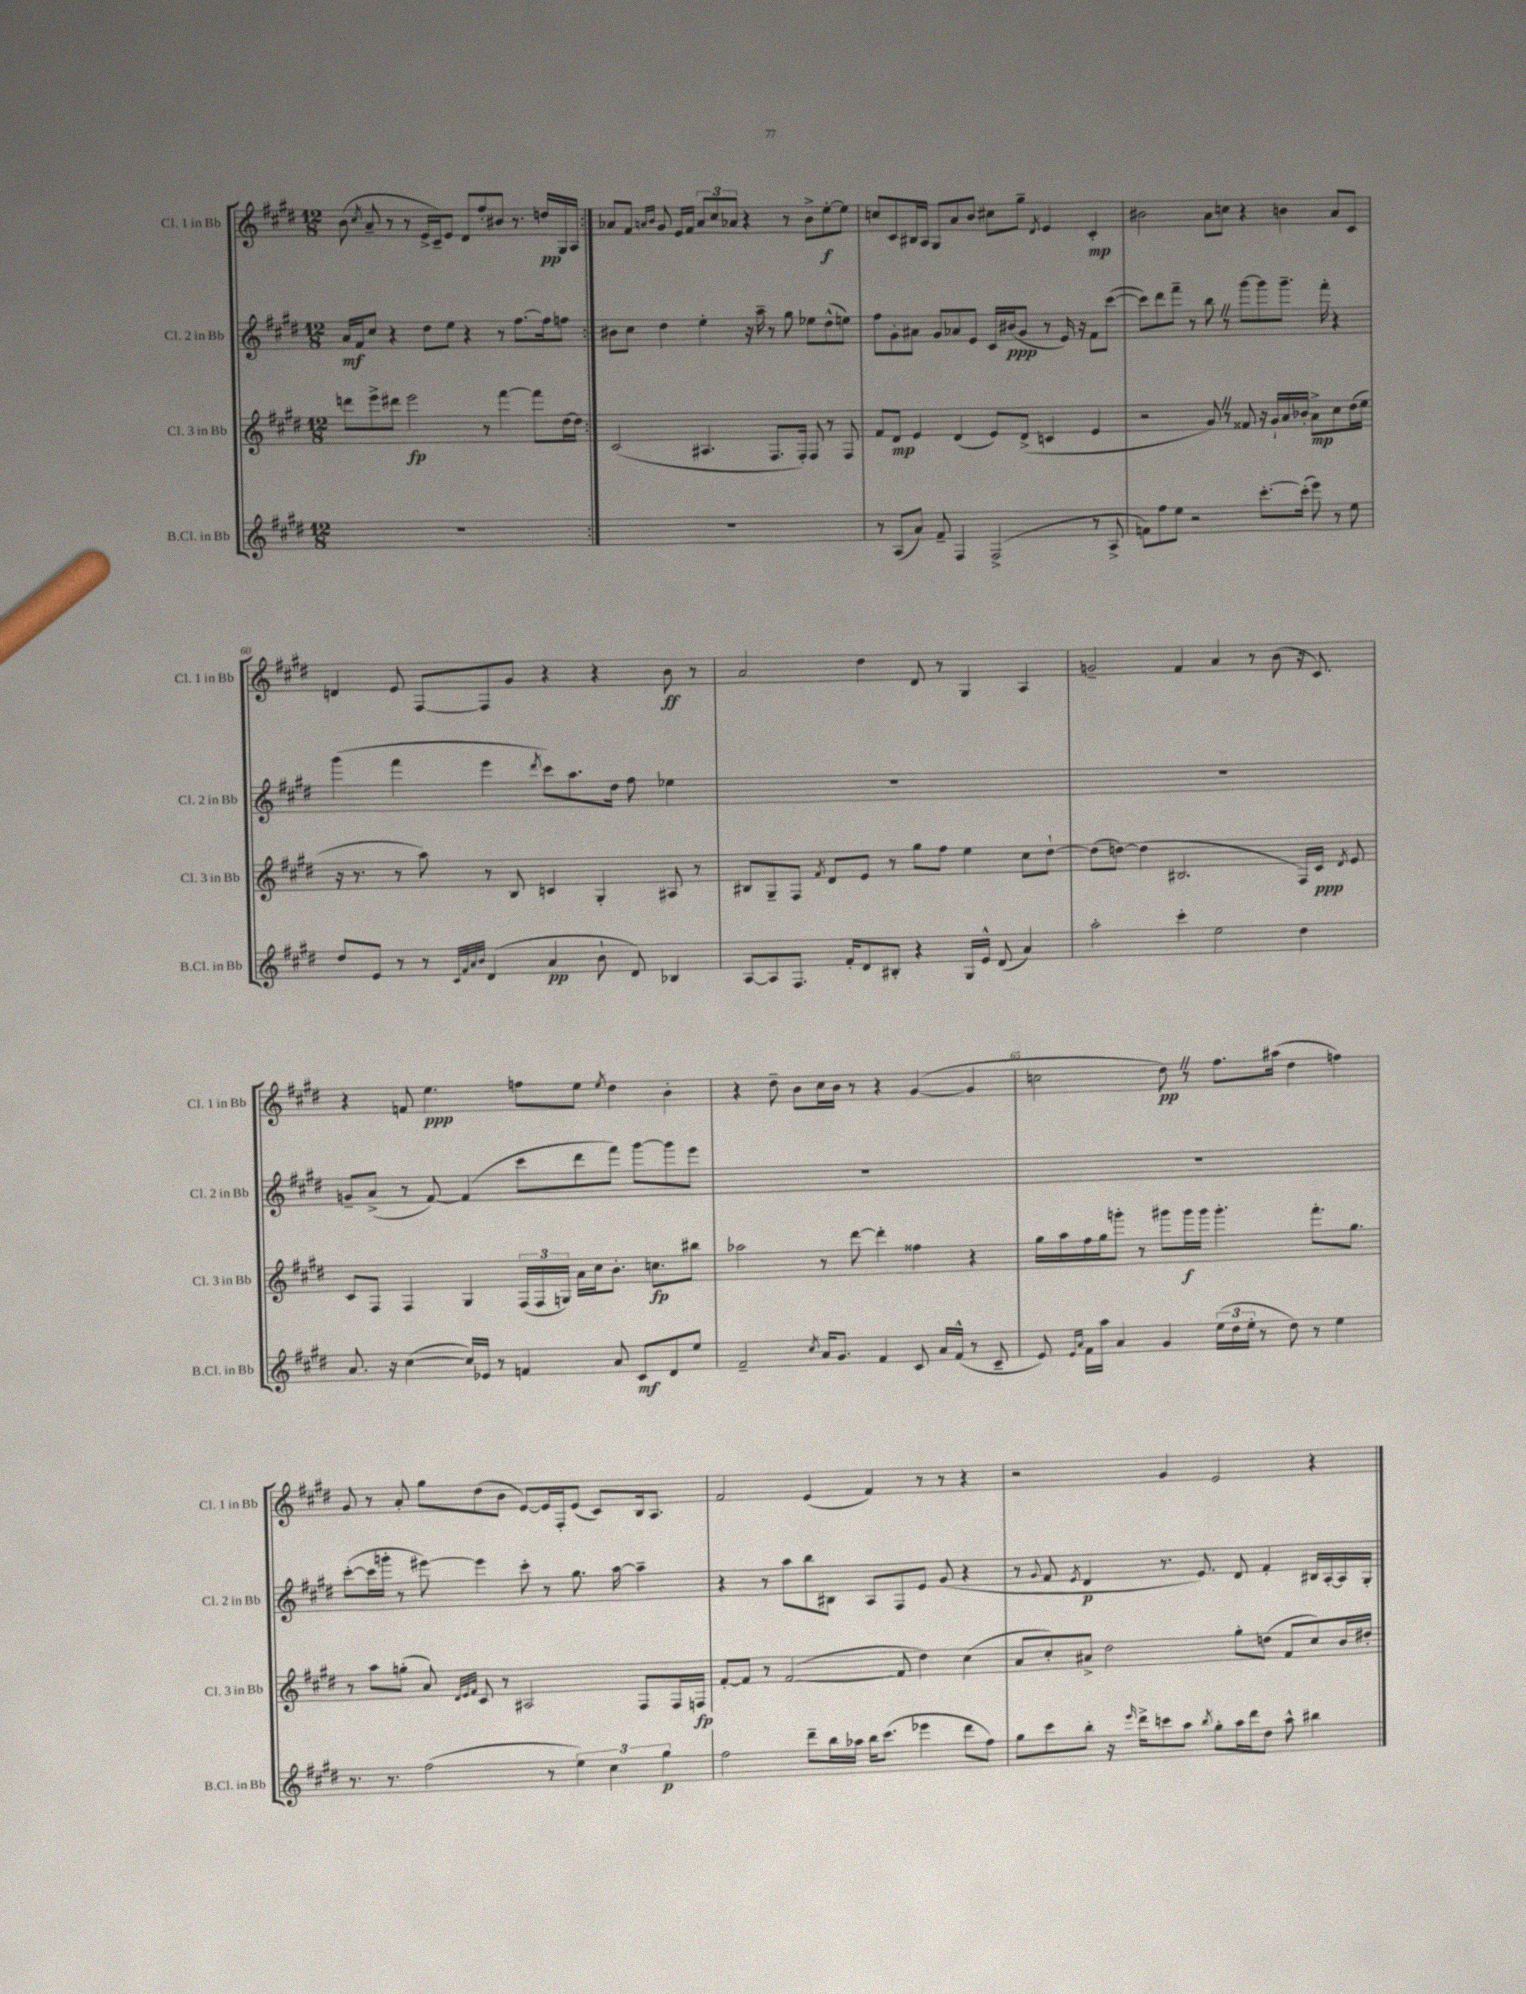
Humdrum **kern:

**kern	**dynam	**kern	**dynam	**kern	**dynam	**kern	**dynam
*part4	*part4	*part3	*part3	*part2	*part2	*part1	*part1
*staff4	*staff4	*staff3	*staff3	*staff2	*staff2	*staff1	*staff1
*I"B.Cl. in Bb	*	*I"Cl. 3 in Bb	*	*I"Cl. 2 in Bb	*	*I"Cl. 1 in Bb	*
*I'B.Cl. in Bb	*	*I'Cl. 3 in Bb	*	*I'Cl. 2 in Bb	*	*I'Cl. 1 in Bb	*
*clefG2	*	*clefG2	*	*clefG2	*	*clefG2	*
*k[f#c#g#d#]	*	*k[f#c#g#d#]	*	*k[f#c#g#d#]	*	*k[f#c#g#d#]	*
*M12/8	*	*M12/8	*	*M12/8	*	*M12/8	*
=56	=56	=56	=56	=56	=56	=56	=56
1.r	.	8dddn\L	.	16a/LL	mf	(8b\	.
.	.	.	.	16f#/J	.	.	.
.	.	.	.	.	.	8qcc#/	.
.	.	8eee^\	.	8cc#/J	.	8a~/	.
.	.	8ddd#X\J	.	4r	.	8r	.
.	.	2eee\	fp	.	.	8r	.
.	.	.	.	8dd#\L	.	16e^/LL	.
.	.	.	.	.	.	16c#~/J)	.
.	.	.	.	8ee\J	.	8e/J	.
.	.	.	.	4r	.	8d#/L	.
.	.	8r	.	.	.	8ff#'/	.
.	.	[4fff#\	.	8r	.	8b#X/J	.
.	.	.	.	[8.ff#\L	.	8.r	.
.	.	8fff#\L]	.	.	.	.	.
.	.	.	.	16ff#\k]	.	16ddn/LL	pp
.	.	[16dd#\L	.	8ffn\J	.	16G#/	.
.	.	16dd#\JJ]	.	.	.	16A/JJ	.
=57:|!	=57:|!	=57:|!	=57:|!	=57:|!	=57:|!	=57:|!	=57:|!
1.r	.	(2c#/	.	8b#X\L	.	8a-X/L	.
.	.	.	.	8cc#\J	.	8f#/J	.
.	.	.	.	.	.	16qqan/LL	.
.	.	.	.	.	.	16qqb/JJ	.
.	.	.	.	4dd#\	.	8g#/	.
.	.	.	.	.	.	16e/LL	.
.	.	.	.	.	.	16f#/JJ	.
.	.	4.A#X/	.	4ee'\	.	12a/L	.
.	.	.	.	.	.	12cc#/	.
.	.	.	.	.	.	12a-X/J	.
.	.	.	.	16r	.	4r	.
.	.	.	.	16aa~\	.	.	.
.	.	8.F#/L	.	8r	.	.	.
.	.	.	.	8gg#\	.	8r	.
.	.	16F#'/Jk)	.	.	.	.	.
.	.	8F#/	.	8ee-X\L	.	8b^\L	.
.	.	8r	.	(8dd#^^\	.	[8ee'\	f
.	.	8F#/	.	8een\J)	.	8ee\J]	.
=58	=58	=58	=58	=58	=58	=58	=58
8r	.	8f#/L	.	8ff#\L	.	8ccn/L	.
(8A/L	.	8d#/J	mp	8g#'\	.	8c#/	.
8a/J)	.	4e/	.	8a#X\J	.	16B#X/L	.
.	.	.	.	.	.	16A/JJ	.
8f#~/	.	.	.	8g#/L	.	8G#/L	.
4F#/	.	(4d#/	.	8a-X/	.	8a/	.
.	.	.	.	8e/J	.	8b/J	.
(2F#^/	.	8e/L)	.	16c#/LL	.	8cc#X\L	.
.	.	.	.	(16b#X/J	ppp	.	.
.	.	(8d#^/J	.	8g#/J	.	8gg#~\J	.
.	.	.	.	.	.	8qd#/	.
.	.	4cn/	.	8r	.	4e/	.
.	.	.	.	16e/)	.	.	.
.	.	.	.	16r	.	.	.
8r	.	4e/	.	8f#\L	.	4c#'/	mp
8A^/	.	.	.	([8ccc#\J	.	.	.
=59	=59	=59	=59	=59	=59	=59	=59
8fn\L)	.	2r	.	8ccc#\L])	.	2b#X\	.
8ff#\	.	.	.	8ddd#\	.	.	.
8ee\J	.	.	.	8fff#~\J	.	.	.
2r	.	.	.	8r	.	.	.
.	.	8g#Z/)	.	8bbZ\	.	8a\L	.
.	.	8r	.	8r	.	8ccn\J	.
.	.	8f##X/	.	[8ggg#\L	.	4r	.
[8.ccc#'\L	.	16r	.	8ggg#\]	.	.	.
.	.	16g#`/LL	.	.	.	.	.
.	.	16a/	.	8.ggg#~\J	.	4bn\	.
(16ccc#'\Jk]	.	16b-X'/JJ	.	.	.	.	.
8eee\)	.	8a^\L	mp	.	.	.	.
.	.	.	.	16fff#'\	.	.	.
8r	.	8cc#\	.	4r	.	8a/L	.
8ee\	.	(16dd#\L	.	.	.	8c#/J	.
.	.	16ee\JJ	.	.	.	.	.
!!LO:LB:g=z
=60	=60	=60	=60	=60	=60	=60	=60
8dd#/L	.	16r	.	(4ggg#\	.	4dn/	.
.	.	8.r	.	.	.	.	.
8e/J	.	.	.	.	.	.	.
8r	.	8r	.	4fff#\	.	8e/	.
8r	.	8aa\)	.	.	.	[8F#/L	.
32qqc#/LLL	.	.	.	.	.	.	.
32qqf#/	.	.	.	.	.	.	.
32qqa/	.	.	.	.	.	.	.
32qqb/JJJ	.	.	.	.	.	.	.
(4d#/	.	8r	.	4eee\	.	8F#/]	.
.	.	8B/	.	.	.	8g#/J	.
.	.	.	.	8qddd#/	.	.	.
4a/	pp	4cn/	.	8ccc#\L)	.	4r	.
.	.	.	.	8.aa\	.	.	.
8b`\	.	4G#'/	.	.	.	4r	.
.	.	.	.	16dd#\Jk	.	.	.
8d#/)	.	.	.	8ff#\	.	.	.
4B-X/	.	8A#X/	.	4ee-X\	.	8b\	ff
.	.	8r	.	.	.	8r	.
=61	=61	=61	=61	=61	=61	=61	=61
[8A/L	.	8B#X/L	.	1.r	.	2a/	.
8A/]	.	8G#~/	.	.	.	.	.
8.F#/J	.	8F#/J	.	.	.	.	.
.	.	8qf#/	.	.	.	.	.
.	.	8d#/L	.	.	.	.	.
16f#'/KL	.	.	.	.	.	.	.
8d#/	.	8e/J	.	.	.	4dd#\	.
8B#X'/J	.	8r	.	.	.	.	.
4r	.	8gg#\L	.	.	.	8d#/	.
.	.	8ff#\J	.	.	.	8r	.
16G#/LL	.	4ee\	.	.	.	4G#/	.
16e^^/JJ	.	.	.	.	.	.	.
(8d#/	.	.	.	.	.	.	.
4a/)	.	8cc#\L	.	.	.	4A/	.
.	.	[8dd#`\J	.	.	.	.	.
=62	=62	=62	=62	=62	=62	=62	=62
2aa'\	.	(8dd#\L]	.	1.r	.	2gn~/	.
.	.	[8ddn\J)	.	.	.	.	.
.	.	(4dd\]	.	.	.	.	.
4ccc#'\	.	2.B#X/	.	.	.	4f#/	.
2ee\	.	.	.	.	.	4a/	.
.	.	.	.	.	.	8r	.
.	.	.	.	.	.	(8b\	.
4dd#\	.	16F#/LL)	.	.	.	16r	.
.	.	16c#/JJ	ppp	.	.	8.c#/)	.
.	.	8qd#/	.	.	.	.	.
.	.	8e/	.	.	.	.	.
!!LO:LB:g=z
=63	=63	=63	=63	=63	=63	=63	=63
8.a/	.	8c#/L	.	8gn~/L	.	4r	.
.	.	8F#/J	.	(8a^/J	.	.	.
16r	.	.	.	.	.	.	.
([4cc#\	.	4F#/	.	8r	.	8fn/	.
.	.	.	.	[8f#/)	.	4.ee\	ppp
16cc#/LL])	.	4G#/	.	(4f#/]	.	.	.
16e-X/JJ	.	.	.	.	.	.	.
8r	.	.	.	.	.	.	.
4fn/	.	(24F#/LL	.	8ccc#\L	.	8ffn\L	.
.	.	24F#/	.	.	.	.	.
.	.	24Gn/JJ)	.	.	.	.	.
.	.	16a\LL	.	8ddd#\	.	8ee\J	.
.	.	16cc#\J	.	.	.	.	.
.	.	.	.	.	.	8qee/	.
8a/	.	8.b'\J	.	8fff#\J)	.	4dd#\	.
8c#/L	mf	.	.	[8ggg#\L	.	.	.
.	.	8.ccn\L	fp	.	.	.	.
8d#/	.	.	.	8ggg#\]	.	4b'\	.
8ee/J	.	8bb#X\J	.	8eee\J	.	.	.
=64	=64	=64	=64	=64	=64	=64	=64
2f#~/	.	2aa-X\	.	1.r	.	4r	.
.	.	.	.	.	.	8dd#~\	.
.	.	.	.	.	.	8b\L	.
8qcc#/	.	.	.	.	.	.	.
16a/KL	.	8r	.	.	.	16cc#\L	.
8.g#/J	.	.	.	.	.	16b\JJ	.
.	.	[8ddd#\	.	.	.	8r	.
4f#/	.	4ddd#'\]	.	.	.	4r	.
8c#/	.	4ff##X\	.	.	.	([4g#/	.
16a/LL	.	.	.	.	.	.	.
(16f#^^/JJ	.	.	.	.	.	.	.
8r	.	4r	.	.	.	4g#/]	.
8c#~/	.	.	.	.	.	.	.
=65	=65	=65	=65	=65	=65	=65	=65
8e/)	.	16gg#\LL	.	1.r	.	2ccn\	.
.	.	16aa\	.	.	.	.	.
16qqe/LL	.	.	.	.	.	.	.
16qqa/JJ	.	.	.	.	.	.	.
16f#\LL	.	16ff#\	.	.	.	.	.
16aa\JJ	.	16gg#\J	.	.	.	.	.
4a/	.	8gggn'\J	.	.	.	.	.
.	.	8r	.	.	.	.	.
4g#/	.	8ggg#X\L	.	.	.	8dd#Z\)	pp
.	.	16ggg#\L	f	.	.	8r	.
.	.	16ggg#\JJ	.	.	.	.	.
(24ee\LL	.	4.ggg#'\	.	.	.	8.ff#\L	.
24dd#\	.	.	.	.	.	.	.
24ee'\JJ	.	.	.	.	.	.	.
8r	.	.	.	.	.	.	.
.	.	.	.	.	.	(16aa#X\Jk	.
8dd#\)	.	.	.	.	.	4dd#\	.
8r	.	8.fff#'\L	.	.	.	.	.
4ee\	.	.	.	.	.	4ffn\)	.
.	.	8.gg#\J	.	.	.	.	.
!!LO:LB:g=z
=66	=66	=66	=66	=66	=66	=66	=66
8.r	.	8r	.	([8ccc#'\L	.	8g#/	.
.	.	8aa\L	.	16ccc#\L]	.	8r	.
8.r	.	.	.	16gggn'\JJ	.	.	.
.	.	(8ggn'\J	.	8r	.	8a'/	.
(2ff#\	.	8a/)	.	[8eee#X\)	.	8gg#\L	.
.	.	32qqd#/LLL	.	.	.	.	.
.	.	32qqe/	.	.	.	.	.
.	.	32qqf#/JJJ	.	.	.	.	.
.	.	8c#/	.	4eee#\]	.	(8dd#\	.
.	.	8r	.	.	.	8b\J	.
.	.	2A#X/	.	8ccc#'\	.	[8e/L)	.
8r	.	.	.	8r	.	16e/L]	.
.	.	.	.	.	.	16F#'/J	.
6ee\)	.	.	.	8.gg#\	.	(8e/J	.
.	.	.	.	.	.	8c#/L)	.
6cc#\	.	.	.	.	.	.	.
.	.	.	.	[16aa\	.	.	.
.	.	8F#/L	.	4aa~\]	.	16B/k	.
.	.	.	.	.	.	8.A/J	.
6gg#\	p	.	.	.	.	.	.
.	.	16F#/L	.	.	.	.	.
.	.	16Fn/JJ	fp	.	.	.	.
=67	=67	=67	=67	=67	=67	=67	=67
2ff#\	.	[8f#'/L	.	4r	.	2f#/	.
.	.	8f#/J]	.	.	.	.	.
.	.	8r	.	8r	.	.	.
.	.	([2f#/	.	8aa\L	.	.	.
8ddd#~\L	.	.	.	8bb\	.	(4e/	.
16bb\L	.	.	.	8B#X\J	.	.	.
16aa-X\JJ	.	.	.	.	.	.	.
16bb\KL	.	.	.	8A/L	.	4f#/)	.
(8.ccc#\J	.	.	.	.	.	.	.
.	.	8f#/]	.	8F#/	.	.	.
4eee-X\	.	4dd#\)	.	8e/J	.	8r	.
.	.	.	.	(8g#/	.	8r	.
8ddd#\L	.	(4cc#\	.	4r	.	4r	.
8ff#\J)	.	.	.	.	.	.	.
=68	=68	=68	=68	=68	=68	=68	=68
8gg#\L	.	8a/L	.	8r	.	2r	.
.	.	.	.	8qqg#/	.	.	.
8ccc#\	.	8cc#'/)	.	8f#/	.	.	.
.	.	.	.	8qe/	.	.	.
8bb'\J	.	8a#X^/J	.	4d#/	p	.	.
16r	.	2dd#\	.	.	.	.	.
16qqeee/	.	.	.	.	.	.	.
16ddd#^\KL	.	.	.	.	.	.	.
8cccn\	.	.	.	8.r	.	4g#/	.
8aa\J	.	.	.	.	.	.	.
.	.	.	.	8.e/)	.	.	.
8qbb/	.	.	.	.	.	.	.
8gg#'\L	.	.	.	.	.	2e/	.
16aa\L	.	8gg#'\L	.	8d#/	.	.	.
16ddd#\J	.	.	.	.	.	.	.
8dd#\J	.	(8ddn\J	.	4f#'/	.	.	.
8aa^^\	.	8f#/L	.	.	.	.	.
4bb#X\	.	8cc#/)	.	16B#X/LL	.	4r	.
.	.	.	.	[16A'/	.	.	.
.	.	16b/L	.	16A/]	.	.	.
.	.	16dd#X'/JJ	.	16G#'/JJ	.	.	.
==	==	==	==	==	==	==	==
*-	*-	*-	*-	*-	*-	*-	*-
